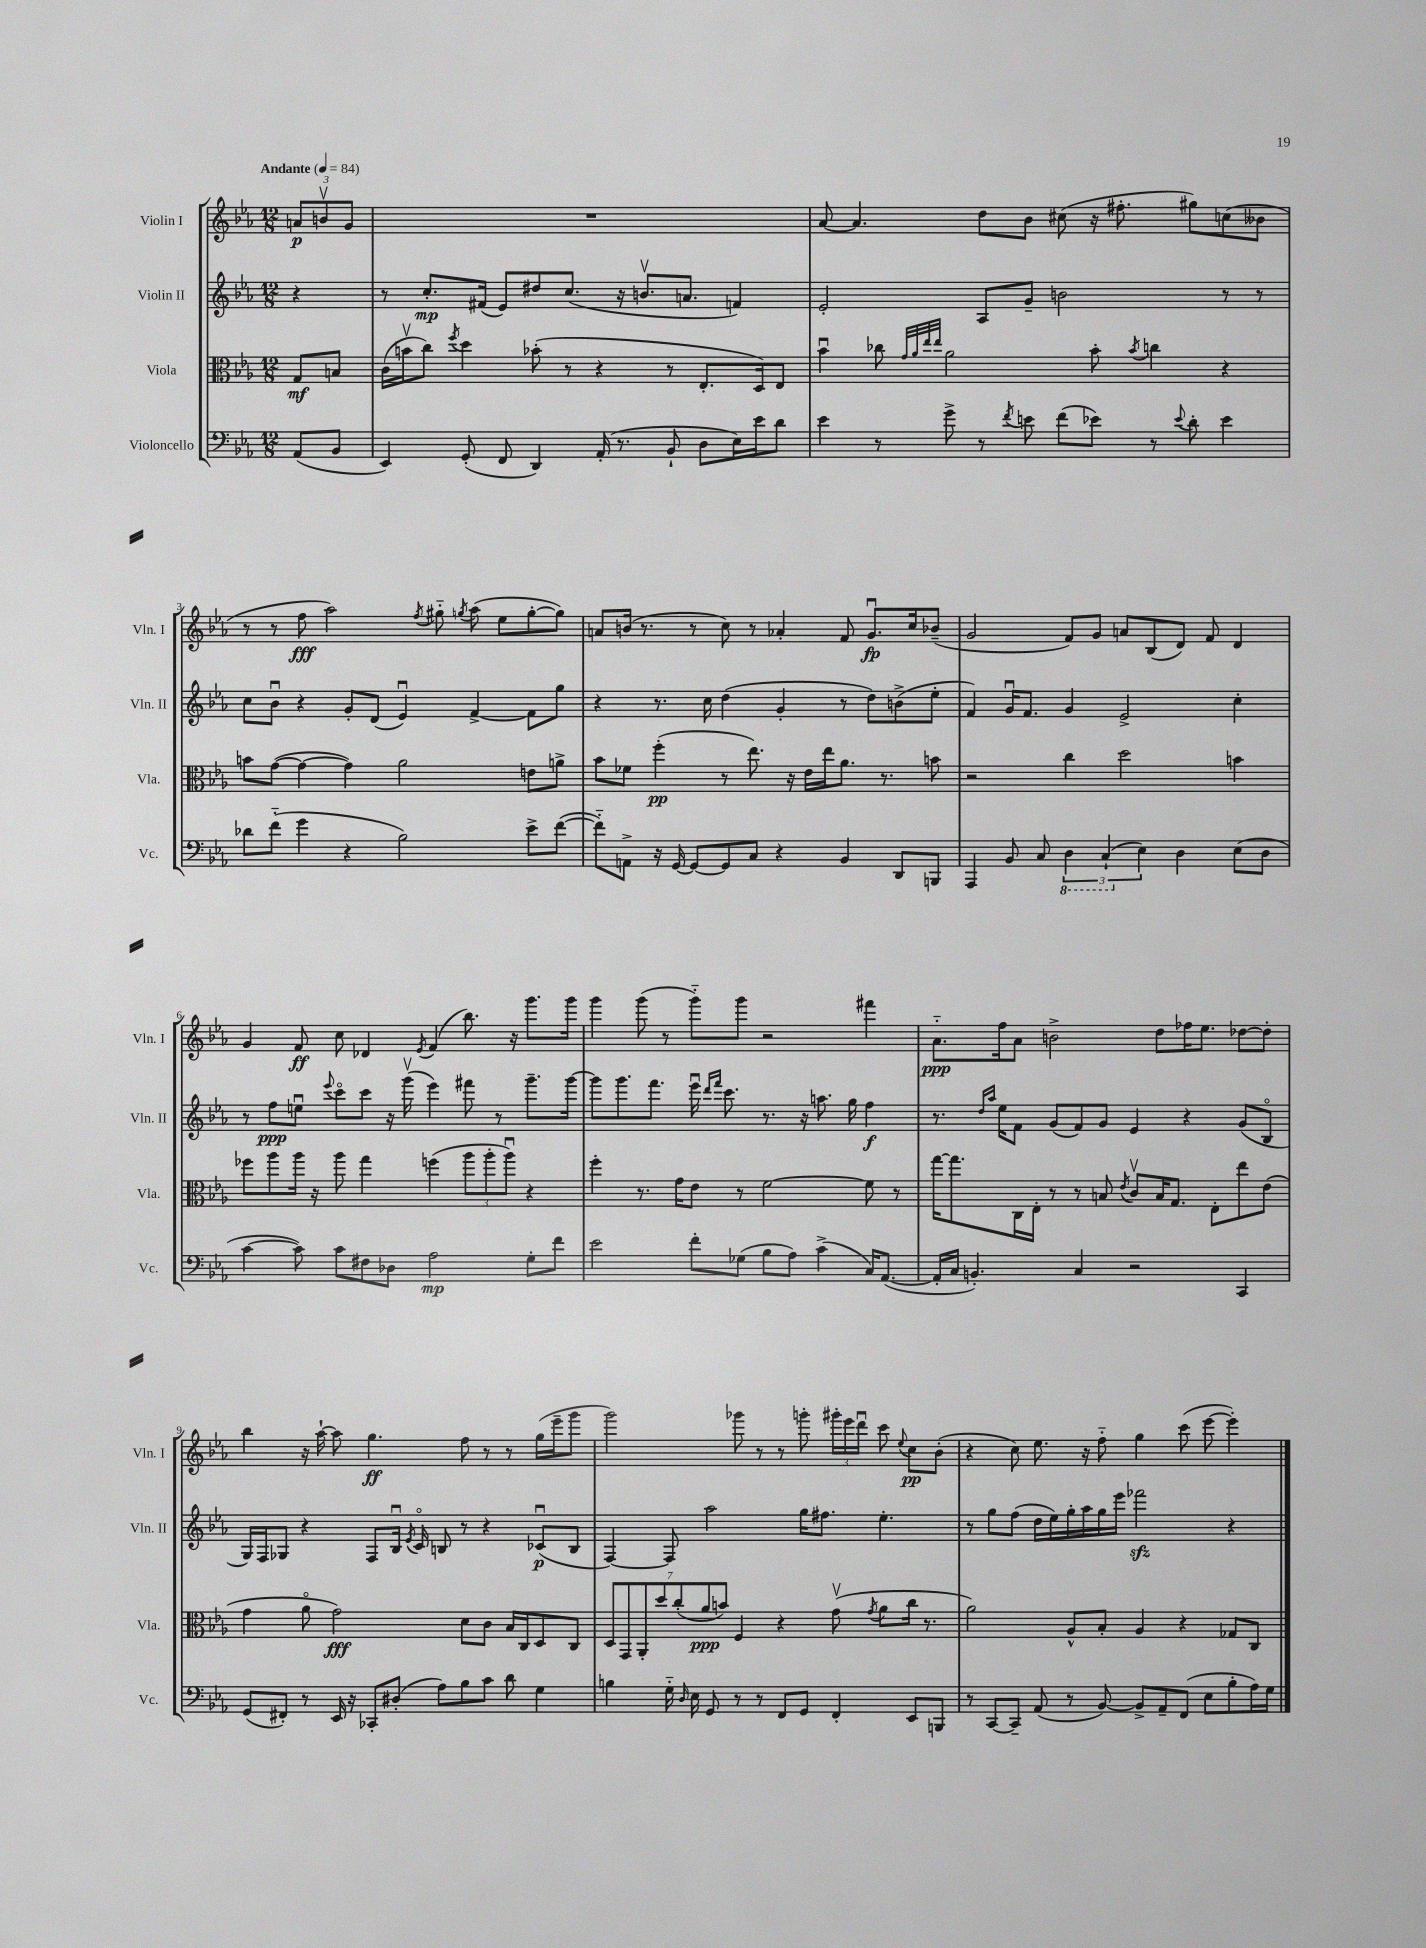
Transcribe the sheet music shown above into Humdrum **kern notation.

**kern	**dynam	**kern	**dynam	**kern	**dynam	**kern	**dynam
*part4	*part4	*part3	*part3	*part2	*part2	*part1	*part1
*staff4	*staff4	*staff3	*staff3	*staff2	*staff2	*staff1	*staff1
*I"Violoncello	*	*I"Viola	*	*I"Violin II	*	*I"Violin I	*
*I'Vc.	*	*I'Vla.	*	*I'Vln. II	*	*I'Vln. I	*
*clefF4	*	*clefC3	*	*clefG2	*	*clefG2	*
*k[b-e-a-]	*	*k[b-e-a-]	*	*k[b-e-a-]	*	*k[b-e-a-]	*
*M12/8	*	*M12/8	*	*M12/8	*	*M12/8	*
*MM84	*	*MM84	*	*MM84	*	*MM84	*
=	=	=	=	=	=	=	=
!	!	!	!	!	!	!LO:TX:a:B:t=Andante	!
(8AA-/L	.	8G/L	mf	4r	.	12an/L	p
.	.	.	.	.	.	12bnv/	.
8BB-/J	.	8Bn/J	.	.	.	.	.
.	.	.	.	.	.	12g/J	.
=1	=1	=1	=1	=1	=1	=1	=1
4EE-/)	.	(16c\LL	.	8r	.	1.r	.
.	.	16bnv\J	.	.	.	.	.
.	.	8cc\J)	.	8.cc'/L	mp	.	.
.	.	8qff/	.	.	.	.	.
(8GG'/	.	4dd\	.	.	.	.	.
.	.	.	.	(16f#X/Jk	.	.	.
8FF/	.	.	.	8e-/L)	.	.	.
4DD/)	.	(8b-X'\	.	8dd#X/	.	.	.
.	.	8r	.	(8.cc/J	.	.	.
(16AA-'/	.	4r	.	.	.	.	.
8.r	.	.	.	16r	.	.	.
.	.	.	.	8.bnv/L	.	.	.
8BB-`/	.	8r	.	.	.	.	.
.	.	.	.	8.an/J	.	.	.
8D\L	.	8.E-'/L	.	.	.	.	.
16E-\L)	.	.	.	4fn/)	.	.	.
16e-\J	.	16D/k)	.	.	.	.	.
8d\J	.	8E-/J	.	.	.	.	.
=2	=2	=2	=2	=2	=2	=2	=2
4e-\	.	4b-u\	.	2e-'/	.	[8a-/	.
.	.	.	.	.	.	4.a-/]	.
8r	.	8cc-X\	.	.	.	.	.
.	.	32qqg/LLL	.	.	.	.	.
.	.	32qqa-/	.	.	.	.	.
.	.	32qqee-/	.	.	.	.	.
.	.	32qqee-/JJJ	.	.	.	.	.
8g^\	.	2a-\	.	.	.	.	.
8r	.	.	.	8A-/L	.	8dd\L	.
8qf/	.	.	.	.	.	.	.
8en\	.	.	.	8g~/J	.	8b-\J	.
(8f\L	.	.	.	2bn\	.	(8cc#X\	.
8e-X\J)	.	8b-'\	.	.	.	16r	.
.	.	.	.	.	.	8.ff#X'\	.
.	.	8qb-/	.	.	.	.	.
8r	.	4ccn\	.	.	.	.	.
8qqe-/	.	.	.	.	.	.	.
8d'\	.	.	.	.	.	8gg#X\L)	.
4e-\	.	4r	.	8r	.	(8ccn\	.
.	.	.	.	8r	.	8b--X\J	.
!!LO:LB:g=z
=3	=3	=3	=3	=3	=3	=3	=3
8d-X\L	.	8bn\L	.	8cc\L	.	8r	.
(8f\J	.	([8g\J	.	8b-u\J	.	8r	.
4g\	.	4g\_	.	4r	.	8ff\	fff
.	.	.	.	.	.	2aa-\)	.
4r	.	4g\])	.	8g'/L	.	.	.
.	.	.	.	(8d/J	.	.	.
2B-\)	.	2a-\	.	4e-u/)	.	.	.
.	.	.	.	.	.	8qff/	.
.	.	.	.	.	.	8gg#X\	.
.	.	.	.	.	.	8qggn/	.
.	.	.	.	[4f^/	.	(8aa-\	.
.	.	.	.	.	.	8ee-\L	.
8e-^\L	.	8en\L	.	8f\L]	.	[8gg'\	.
([8f\J	.	8an^\J	.	8gg\J	.	8gg\J])	.
=4	=4	=4	=4	=4	=4	=4	=4
8f\L])	.	8b-\L	.	4r	.	8an/L	.
8AAn^\J	.	8f-X\J	.	.	.	(16bn/Jk	.
.	.	.	.	.	.	8.r	.
16r	.	(4ff'\	pp	8.r	.	.	.
[16GG/	.	.	.	.	.	.	.
8GG/L_	.	.	.	.	.	8r	.
.	.	.	.	16cc\	.	.	.
8GG/]	.	8r	.	(4dd\	.	8cc\)	.
8C/J	.	8.ee-\)	.	.	.	8r	.
4r	.	.	.	4g'/	.	4a-X'/	.
.	.	16r	.	.	.	.	.
.	.	16e-\LL	.	.	.	.	.
.	.	16ee-\J	.	.	.	.	.
4BB-/	.	8.a-\J	.	8r	.	8f/	.
.	.	.	.	8dd\L)	.	8.gu/L	fp
.	.	8.r	.	.	.	.	.
8DD/L	.	.	.	(8bn^\	.	.	.
.	.	.	.	.	.	16cc/k	.
8BBBn/J	.	8bn\	.	8ee-'\J	.	(8b-X~/J	.
=5	=5	=5	=5	=5	=5	=5	=5
4AAA-/	.	2r	.	4f/)	.	2g/	.
8BB-/	.	.	.	16gu/KL	.	.	.
.	.	.	.	8.f/J	.	.	.
8C/	.	.	.	.	.	.	.
*8ba	*	*	*	*	*	*	*
6DD\	.	4cc\	.	4g/	.	8f/L)	.
.	.	.	.	.	.	8g/J	.
(6CC`/	.	.	.	.	.	.	.
.	.	2dd\	.	2e-^/	.	8an/L	.
*X8ba	*	*	*	*	*	*	*
6E-\)	.	.	.	.	.	.	.
.	.	.	.	.	.	(8B-/	.
4D\	.	.	.	.	.	8d/J)	.
.	.	.	.	.	.	8f/	.
(8E-\L	.	4bn\	.	4cc'\	.	4d/	.
8D\J	.	.	.	.	.	.	.
!!LO:LB:g=z
=6	=6	=6	=6	=6	=6	=6	=6
[4c\	.	8ff-X\L	.	8r	.	4g/	.
.	.	8aa-\	.	8ff\L	ppp	.	.
8c\])	.	16aa-\Jk	.	8eenu\J	.	8f/	ff
.	.	16r	.	.	.	.	.
.	.	.	.	8qqeee-/	.	.	.
8c\L	.	8aa-\	.	8ccc\L	.	8cc\	.
8F#X\	.	4gg\	.	8ccc\J	.	4d-X/	.
8D-X\J	.	.	.	16r	.	.	.
.	.	.	.	(16gggv\	.	.	.
.	.	.	.	.	.	8qe-/	.
2A-\	mp	(4ffn\	.	4eee-\)	.	(4f/	.
.	.	12aa-\L	.	8fff#X\	.	8.bb-\)	.
.	.	12aa-'\	.	.	.	.	.
.	.	.	.	8r	.	.	.
.	.	12aa-u\J)	.	.	.	.	.
.	.	.	.	.	.	16r	.
8G'\L	.	4r	.	8.ggg~\L	.	8.ggg\L	.
8f\J	.	.	.	.	.	.	.
.	.	.	.	[16ggg\Jk	.	16ggg\Jk	.
=7	=7	=7	=7	=7	=7	=7	=7
2e-\	.	4ff'\	.	8ggg\L]	.	4ggg\	.
.	.	.	.	8.ggg\	.	.	.
.	.	8.r	.	.	.	(8ggg\	.
.	.	.	.	8.fff\J	.	.	.
.	.	.	.	.	.	8r	.
.	.	16g\KL	.	.	.	.	.
8f'\L	.	8e-\J	.	16eee-u\	.	8ggg\L)	.
.	.	.	.	16qqddd/LL	.	.	.
.	.	.	.	16qqfff/JJ	.	.	.
.	.	.	.	8.ccc\	.	.	.
(8G-X\J	.	8r	.	.	.	8ggg\J	.
8B-\L	.	[2f\	.	8.r	.	2r	.
8A-\J)	.	.	.	.	.	.	.
.	.	.	.	16r	.	.	.
(4c^\	.	.	.	8.aan\	.	.	.
.	.	.	.	16gg\	.	.	.
16C/KL)	.	8f\]	.	4ff\	f	4fff#X\	.
([8.AA-/J	.	.	.	.	.	.	.
.	.	8r	.	.	.	.	.
=8	=8	=8	=8	=8	=8	=8	=8
16AA-'/LL]	.	[16gg\KL	.	8.r	.	8.a-\L	ppp
16C/JJ	.	8.gg\]	.	.	.	.	.
4.BBn'/)	.	.	.	.	.	.	.
.	.	.	.	16qqdd/LL	.	.	.
.	.	.	.	16qqaa-/JJ	.	.	.
.	.	.	.	16ee-\KL	.	16ff\k	.
.	.	16C\L	.	8f\J	.	8a-\J	.
.	.	16E-'\JJ	.	.	.	.	.
.	.	8r	.	(8g/L	.	2bn^\	.
4C/	.	8r	.	8f/)	.	.	.
.	.	8Bn/	.	8g/J	.	.	.
.	.	8qe-/	.	.	.	.	.
2r	.	8cv/L	.	4e-/	.	.	.
.	.	16B/K	.	.	.	8dd\L	.
.	.	8.G/J	.	.	.	.	.
.	.	.	.	4r	.	16ff-X\K	.
.	.	.	.	.	.	8.ee-\J	.
.	.	8E-'\L	.	.	.	.	.
4CC/	.	8ee-\	.	(8g/L	.	[8dd-X\L	.
.	.	(8e-\J	.	8B-/J	.	8dd-'\J]	.
!!LO:LB:g=z
=9	=9	=9	=9	=9	=9	=9	=9
(8GG/L	.	4g\	.	16G/LL)	.	4bb-\	.
.	.	.	.	16F/J	.	.	.
8FF#X'/J)	.	.	.	8G-X/J	.	.	.
8r	.	8a-\	.	4r	.	16r	.
.	.	.	.	.	.	[16aa-`\	.
16EE-/	.	2g\)	fff	.	.	8aa-\]	.
16r	.	.	.	.	.	.	.
8CC-X'/L	.	.	.	8F/L	.	4.gg\	ff
(8D#X'/J	.	.	.	16B-u/Jk	.	.	.
.	.	.	.	8qe-/	.	.	.
.	.	.	.	16c/	.	.	.
8A-\L)	.	.	.	8Bn/	.	.	.
8B-\	.	8d\L	.	8r	.	8ff\	.
8c\J	.	8c\J	.	4r	.	8r	.
8d\	.	16B-/LL	.	.	.	8r	.
.	.	16C/J	.	.	.	.	.
4G\	.	8D/	.	(8c-Xu/L	p	(16gg\LL	.
.	.	.	.	.	.	16eee-~\J	.
.	.	8C/J	.	8B/J	.	8ggg\J	.
=10	=10	=10	=10	=10	=10	=10	=10
4Bn\	.	14D/L	.	[4F/)	.	2ggg\)	.
.	.	14GG/	.	.	.	.	.
.	.	14AA-'/	.	.	.	.	.
.	.	14dd/	.	.	.	.	.
16G\	.	.	.	8F/]	.	.	.
.	.	(14cc'/	.	.	.	.	.
16qqD/	.	.	.	.	.	.	.
16E-\	.	.	.	.	.	.	.
.	.	14a-/	ppp	.	.	.	.
8GG/	.	.	.	2aa-\	.	.	.
.	.	14bn/J)	.	.	.	.	.
8r	.	4F/	.	.	.	8ggg-X\	.
8r	.	.	.	.	.	8r	.
8FF/L	.	4r	.	.	.	8r	.
8GG/J	.	.	.	16gg\KL	.	8gggn'\	.
.	.	.	.	8.ff#X\J	.	.	.
4FF'/	.	(8gv\	.	.	.	24ggg#X'\LL	.
.	.	.	.	.	.	24eee-\	.
.	.	.	.	.	.	24dddu\JJ	.
.	.	8qg/	.	.	.	.	.
.	.	8a-\L	.	4.ee-'\	.	8ccc\	.
.	.	.	.	.	.	8qqee-/	.
8EE-/L	.	16cc\Jk	.	.	.	8cc\L	pp
.	.	8.r	.	.	.	.	.
8BBBn/J	.	.	.	.	.	(8b-'\J	.
=11	=11	=11	=11	=11	=11	=11	=11
8r	.	2a-\)	.	8r	.	4r	.
[8CC/L	.	.	.	8gg\L	.	.	.
8CC~/J]	.	.	.	(8ff\J	.	8cc\)	.
(8AA-/	.	.	.	16dd\LL	.	8.ee-\	.
.	.	.	.	16ee-\)	.	.	.
8r	.	8A-^^/L	.	16gg'\	.	.	.
.	.	.	.	16aa-\	.	16r	.
[8BB-/)	.	8B-'/J	.	16gg\	.	8ff\	.
.	.	.	.	16eee-\JJ	.	.	.
8BB-^/L]	.	4A-/	.	2fff-Xzz\	.	4gg\	.
8AA-~/	.	.	.	.	.	.	.
(8FF/J	.	4r	.	.	.	(8ccc\	.
8E-\L	.	.	.	.	.	[8eee-\	.
8B-'\	.	8G-X/L	.	4r	.	4eee-'\])	.
16A-\L)	.	8C/J	.	.	.	.	.
16G\JJ	.	.	.	.	.	.	.
==	==	==	==	==	==	==	==
*-	*-	*-	*-	*-	*-	*-	*-
